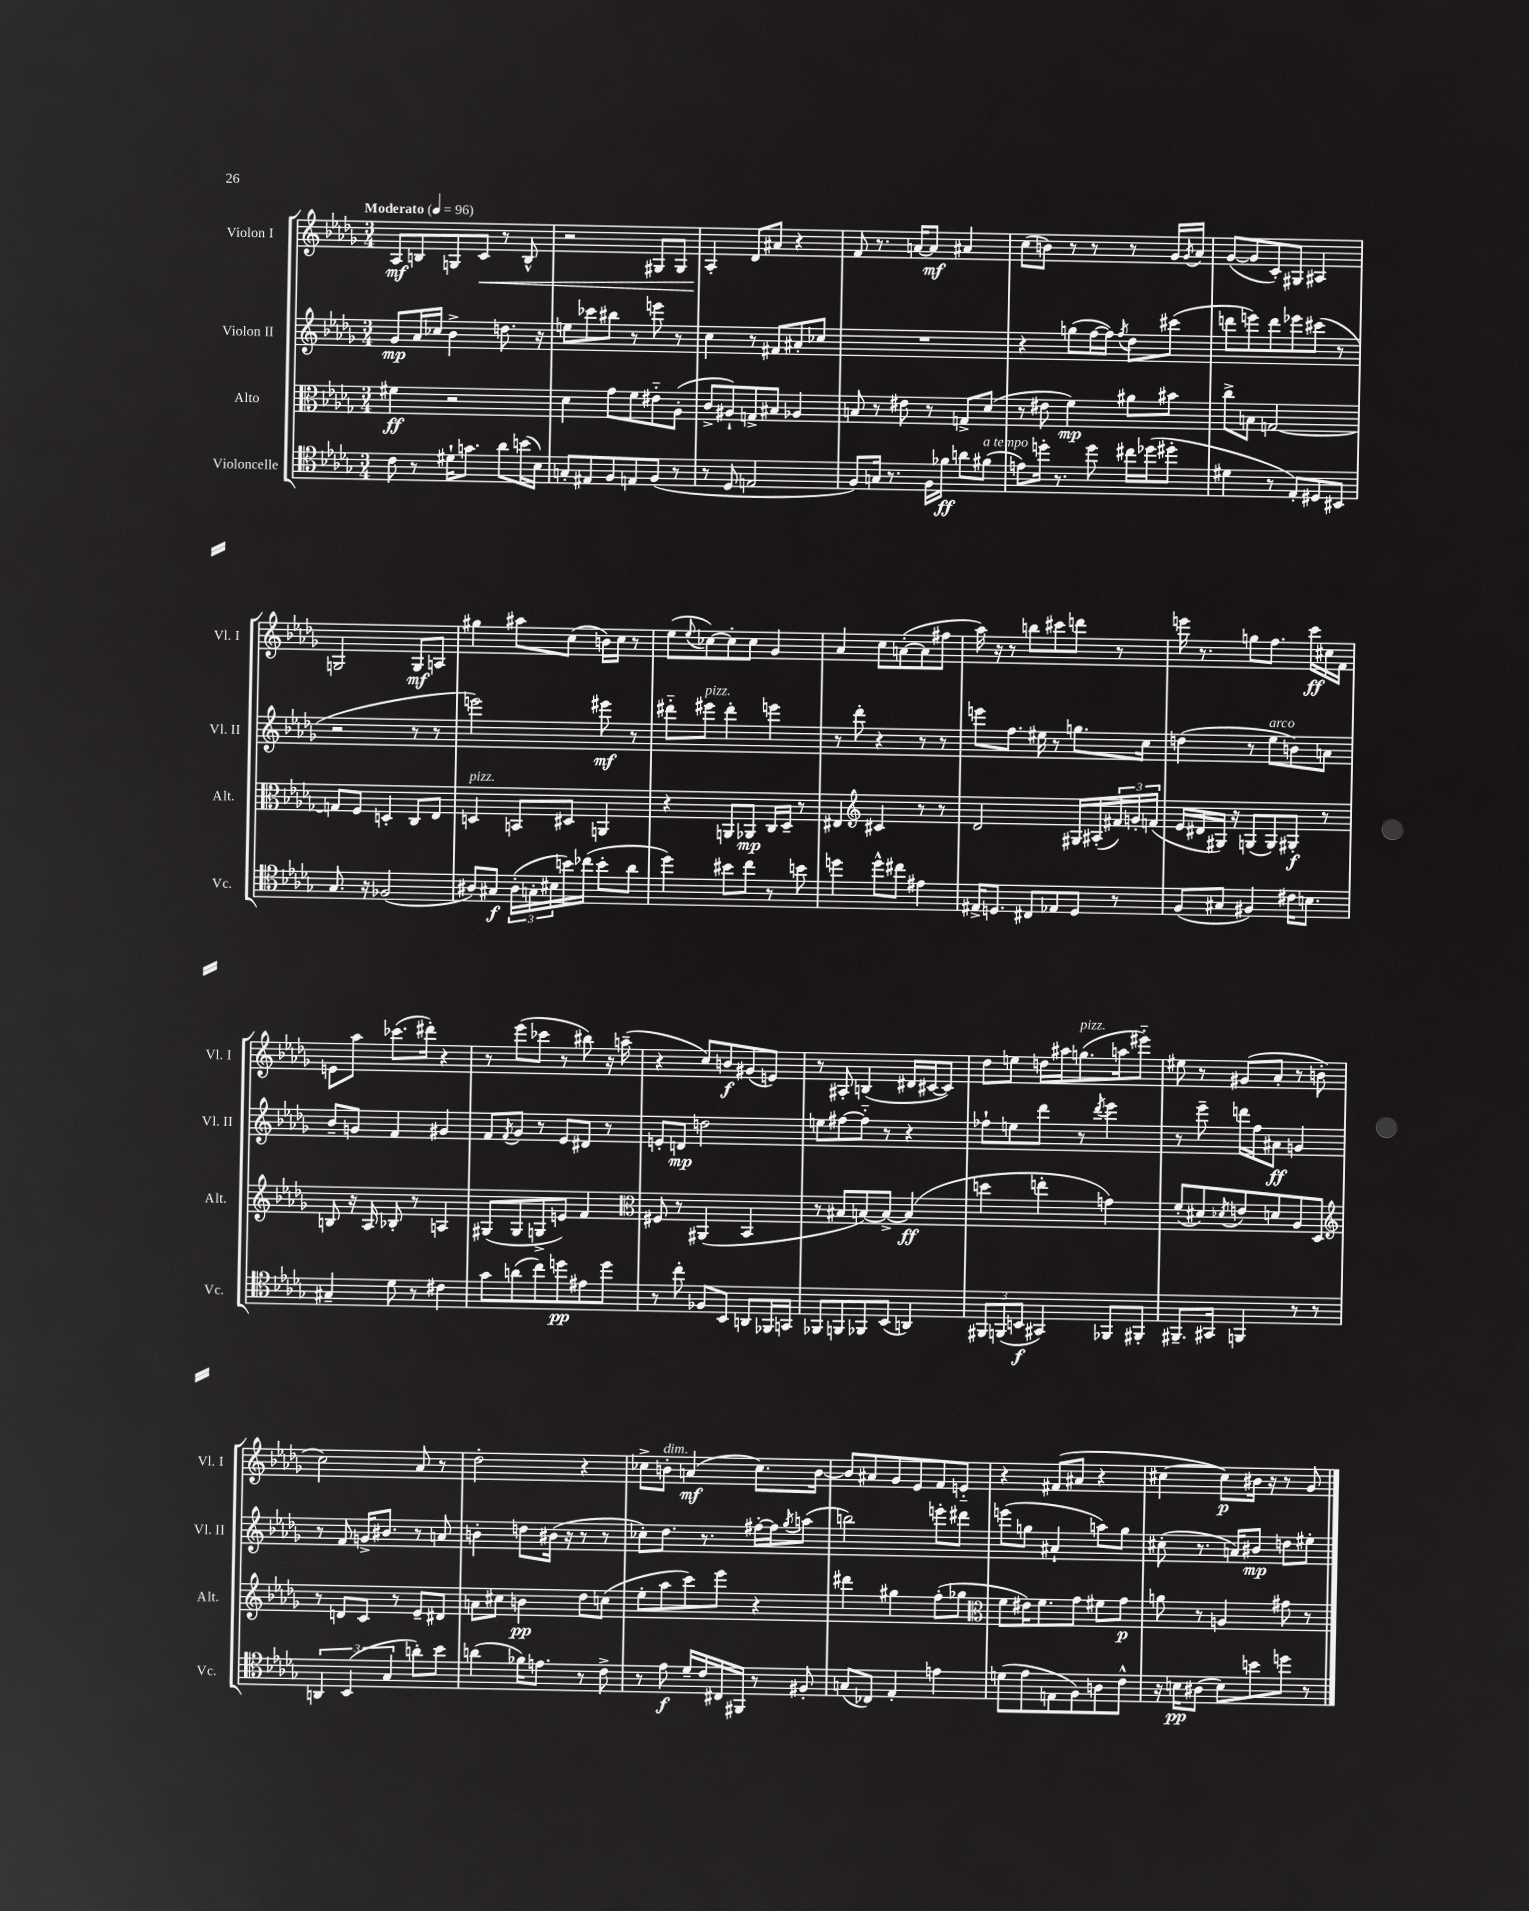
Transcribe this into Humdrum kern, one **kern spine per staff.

**kern	**kern	**kern	**kern
*staff4	*staff3	*staff2	*staff1
*clefC4	*clefC3	*clefG2	*clefG2
*k[b-e-a-d-g-]	*k[b-e-a-d-g-]	*k[b-e-a-d-g-]	*k[b-e-a-d-g-]
*M3/4	*M3/4	*M3/4	*M3/4
*MM96	*MM96	*MM96	*MM96
8c	4f#	8g-	8A-
8r	.	16a-	8B
.	.	16cc-	.
16d#`	2r	4b-^	8G
8.g	.	.	.
.	.	.	8c
8a-	.	8.dd	8r
(16b	.	.	8B^^
16B-)	.	16r	.
=	=	=	=
8G'	4d-	8ee	2r
8E#	.	8ccc-	.
8F	8g-	8bb#	.
8E	8f	8r	.
(8F	8e#'~	8eee	8G#
8r	(8A-'	8r	8G#
=	=	=	=
8r	8c^	4cc	4A-'
8D-	8A#`)	.	.
2E	8G^	8r	8d-
.	8B#	8f#	8a#
.	4A-	8a#'	4r
.	.	8cc-	.
=	=	=	=
8F)	8B	2.r	8f
16G	8r	.	8.r
8.r	.	.	.
.	8e#	.	.
.	.	.	[16a
16F	8r	.	8a]
16f-	.	.	.
8a	8G^	.	4a#
(8f#	(8d-	.	.
=	=	=	=
8e)	8r	4r	(8cc
16dd'	8e#	.	8b)
8.r	.	.	.
.	4f)	(8gg	8r
8dd	.	[16ff	8r
.	.	16ff])	.
.	.	8qff	.
16cc#	8a#	8dd-	8r
(16dd-	.	.	.
8dd#'	8b#	(8ccc#	16g-
.	.	.	8qg-
.	.	.	16a-
=	=	=	=
4d#	8cc^	8ddd	([8g-
.	8B	8eee)	8g-]
8r	[2G	8ddd	8c')
8E-')	.	8eee-	8G#
8D#	.	(8ccc#	4A#
8BB#	.	8r	.
=	=	=	=
8.G-	8G]	2r	2G
.	8F	.	.
16r	.	.	.
(2F-	4D'	.	.
.	8C	8r	8G
.	8E-	8r	8A
=	=	=	=
8A#)	4D	2eee)	4gg#
8G#	.	.	.
(24A#'	8BB	.	8aa#
24G'	.	.	.
24B#	.	.	.
16b)	8D#	.	(8cc
(16cc-	.	.	.
8b'	4AA	8eee#	16b)
.	.	.	16cc
8a-	.	8r	8r
=	=	=	=
4dd-)	4r	8ddd#'~	(8ee-
.	.	.	8qqee-
.	.	8eee#	[8cc-)
8b#	8AA	4ddd#'	8cc-']
8cc	8AA-	.	8cc-
8r	16C	4eee	4g-
.	16D-~	.	.
8b	8r	.	.
=	=	=	=
4dd	4E#	8r	4a-
.	.	8ddd-'	.
*	*clefG2	*	*
8dd^^	4c#	4r	8cc
8cc#	.	.	([8a'
4e#	8r	8r	8a]
.	8r	8r	8ff#
=	=	=	=
16E#^	2d-	8eee	16aa-)
8.D	.	.	16r
.	.	8.ff	8r
8C#	.	.	8bb
.	.	16ee#	.
8E-	.	8r	8ccc#
8D	16G#	8.gg	8ddd
.	(16A#'	.	.
8r	24f#)	.	8r
.	24g'	.	.
.	.	16cc	.
.	(24f	.	.
=	=	=	=
(8F	16e-	(4dd	16eee
.	16d#	.	8.r
8G#	16G#)	.	.
.	16r	.	.
4F#)	(8G	8r	8gg
.	8G)	8ee-	8.ff
16c#	8G#'	8b)	.
8.B	.	.	16ccc
.	8r	8a	16cc#
.	.	.	16f
=	=	=	=
4G#~	8B	8b-~	8e
.	16r	8g	8aa-
.	16A-	.	.
8d-	8B-'	4f	(8.ccc-
8r	8r	.	.
.	.	.	16ddd#')
4c#	4A	4g#	4r
=	=	=	=
8g-	(8G#	8f	8r
.	.	8qf	.
(8a	8G#	8g-	(8eee-
8cc)	8G^	8r	8ccc-
8dd	8e)	8e-	8r
8e#	4f	8d#	8bb#)
8dd	.	8r	16r
.	.	.	(16aa~
=	=	=	=
*	*clefC3	*	*
8r	8F#	8e'	4r
8cc'	8r	8d	.
8F-	(4AA#	2dd	8cc)
8BB-	.	.	8b
8AA	4BB-	.	(8g#
16FF-	.	.	8e)
16GG	.	.	.
=	=	=	=
8FF-	8r	8ee	8r
8FF	8B#	[8ff#	8A#'
8FF-	[8B)	8ff#'~]	(4B
(8BB-	8B^_	8r	.
4AA)	(4B]	4r	16d#
.	.	.	[16c#
.	.	.	8c#])
=	=	=	=
12FF#	4dd	8ff-`	8dd-
(12FF	.	.	.
.	.	8ee	8ee
12BB	.	.	.
4GG#)	4ee'	8ddd-	16dd
.	.	.	16aa#
.	.	8r	(8.gg
.	.	8qddd-	.
8FF-	4g)	4eee-	.
.	.	.	16aa
8FF#'	.	.	8eee#'~)
=	=	=	=
8.FF#~	(8f'	8r	8ee#
.	8d#)	8eee-~	8r
16GG#	.	.	.
.	8qd-	.	.
4FF	8e	16ddd	(8g#
.	.	16ff	.
.	8d	8a#	8a-'
8r	8A-	4g	8r
8r	8D-	.	8b'
=	=	=	=
*	*clefG2	*	*
6AA	8r	8r	2cc)
.	8d	8f	.
(6BB-	.	.	.
.	8c	16g^	.
.	.	8.b#	.
6G-	.	.	.
.	8r	.	.
8a')	8e-~	8r	8a-
8b-	8d#	8a	8r
=	=	=	=
(4a	8a	4b'	2dd-'
.	8cc#	.	.
16f-)	4b	8dd	.
8.e	.	.	.
.	.	(16b#	.
.	.	16r	.
8r	8dd-	8r	4r
8c^	(8cc	8r	.
=	=	=	=
8r	8ee-'	8cc-')	8cc-^
8e-	8aa-	8.dd-	8b'
16d-~	8ccc)	.	(4a
16c	.	8.r	.
16C#	8eee-	.	.
16FF#	.	.	.
8r	4r	[16ff#'	8.cc-)
.	.	16ff#]	.
.	.	8qgg-	.
8F#'	.	(8aa	.
.	.	.	[16b
=	=	=	=
(8G	4ddd#	2bb)	8b]
8C-)	.	.	8a#
4E-'	4gg#	.	8g-
.	.	.	8e-
4e	(8ff'	8eee'	8f
.	8gg-	8ddd#	8e'~
=	=	=	=
*	*clefC3	*	*
(8d	8f	(8eee	4r
8e-	16e#)	8gg	.
.	8.f	.	.
8E	.	4a#`	(8f#
8F)	8g-	.	8a#
8A	8f#	8aa)	4r
8c^^	8g-	8gg	.
=	=	=	=
16r	8a	(8cc#'	[4cc#
16B	.	.	.
(8A#	8r	8.r	.
8B)	4A	.	8cc#])
.	.	16a)	.
8b	.	8b#	16b#
.	.	.	16r
8dd	8g#	8dd	8r
8r	8r	8ee#'	8g-
==	==	==	==
*-	*-	*-	*-
